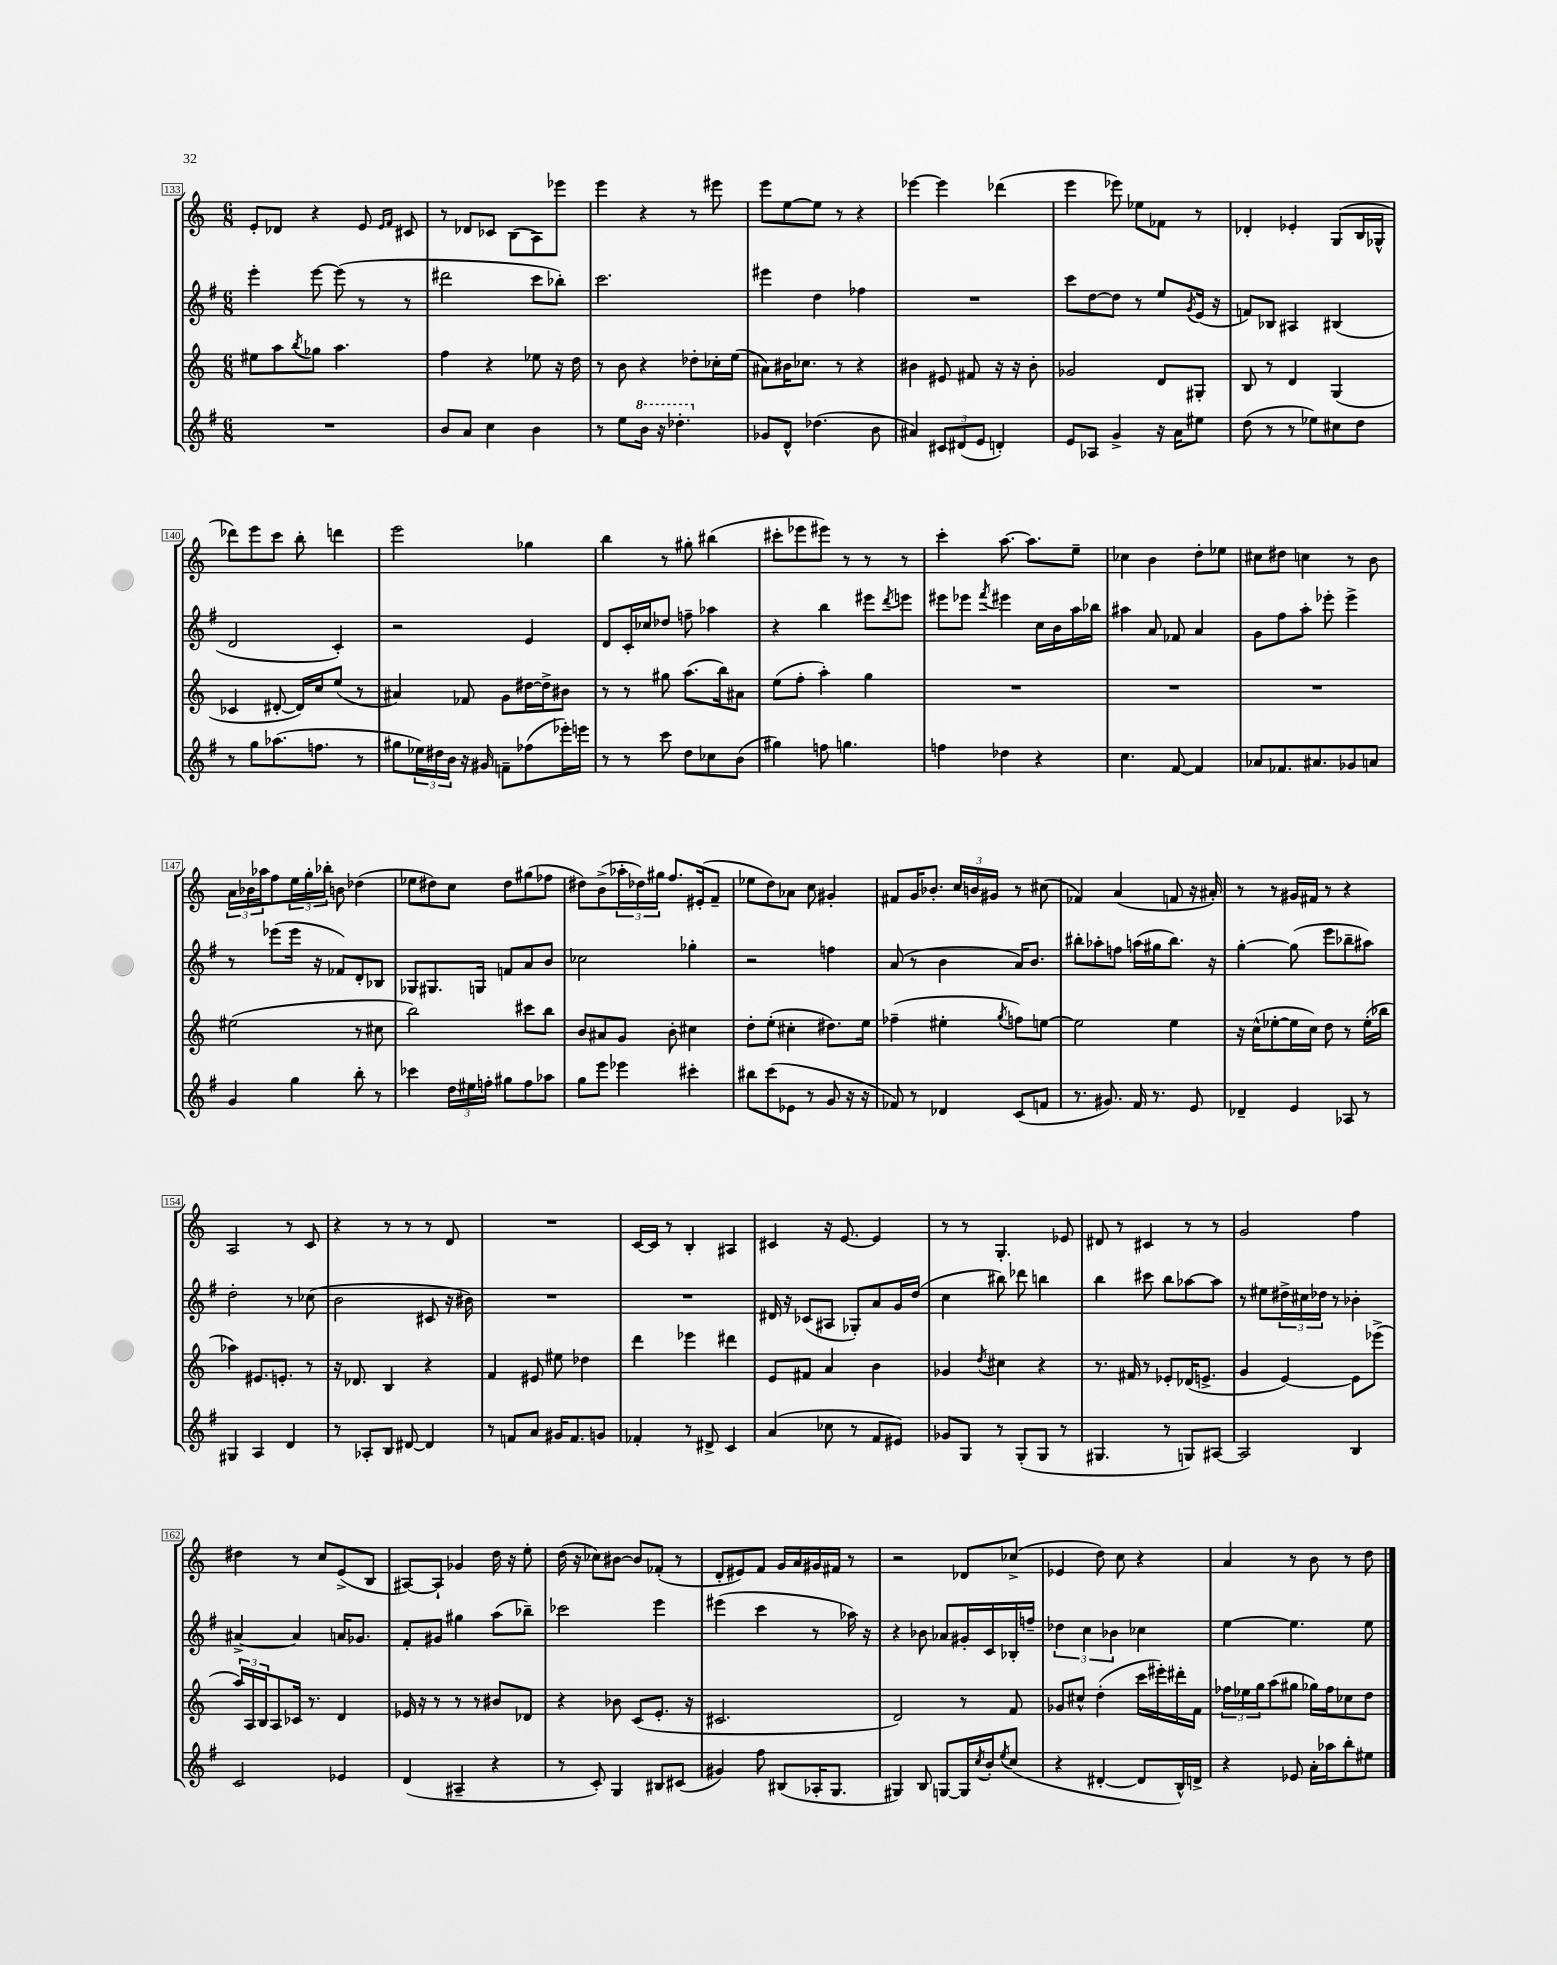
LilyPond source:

<<
\new StaffGroup <<
\new Staff = "s0" {
    \clef treble \key c \major \numericTimeSignature \time 6/8
    e'8-. des'8 r4 e'8 \grace { e'16 f'16 } cis'8 |
    r8 des'8 ces'8 b8( a8) ees'''8 |
    e'''4 r4 r8 eis'''8 |
    e'''8 e''8~ e''8 r8 r4 |
    ees'''4~ ees'''4 des'''4( |
    e'''4 ees'''8) ees''8 fes'8 r8 |
    des'4-. ees'4-. g8( b16 ges16-^ |
    des'''8) e'''8 c'''8 b''8-. d'''4 |
    e'''2 ges''4 |
    b''4 r8 gis''8-. bis''4( |
    cis'''8-. ees'''8 eis'''8) r8 r8 r8 |
    c'''4-. a''8.~ a''8. e''8-- |
    ces''4 b'4 d''8-. ees''8 |
    cis''8 dis''8 c''4 r8 b'8 |
    \tuplet 3/2 { a'16 bes'16 aes''16 } f''8 \tuplet 3/2 { e''16 g''16-. bes''16-. } b'8 des''4( |
    ees''8 dis''8) c''8 dis''8 gis''8( fes''8 |
    dis''8) b'8->( \tuplet 3/2 { aes''16-. des''16) gis''16 } f''8. eis'16-.( f'8-- |
    ees''8 d''8) aes'8 c''8 gis'4-. |
    fis'8 g'16 bes'8.-. \tuplet 3/2 { c''16 b'16 gis'16 } r8 cis''8( |
    fes'4) a'4( f'8 r16 ais'16-.) |
    r8 r8 gis'16 fis'16 r8 r4 |
    a2 r8 c'8 |
    r4 r8 r8 r8 d'8 |
    R2. |
    c'16~ c'16 r8 b4-. ais4 |
    cis'4 r16 e'8.~ e'4 |
    r8 r8 g4.-. ees'8 |
    dis'8 r8 cis'4 r8 r8 |
    g'2 f''4 |
    dis''4 r8 c''8 e'8->( b8 |
    ais8~) ais8-! ges'4 d''16 r16 e''8-. |
    d''16( r16 ces''8) bis'8~ bis'8 fes'8-.( r8 |
    d'8-. eis'8) f'8 g'16 a'16 gis'16 fis'16 r8 |
    r2 des'8 ces''8->( |
    ees'4 d''8) c''8 r4 |
    a'4 r8 b'8 r8 d''8 \bar "|." |
}
\new Staff = "s1" {
    \clef treble \key g \major \numericTimeSignature \time 6/8
    e'''4-. e'''8~ e'''8( r8 r8 |
    dis'''2 c'''8 bes''8-.) |
    c'''2. |
    eis'''4 d''4 fes''4 |
    R2. |
    c'''8 d''8~ d''8 r8 e''8 \acciaccatura { g'8 } e'16( r16 |
    f'8) bes8 ais4 bis4( |
    d'2 c'4-.) |
    r2 e'4 |
    d'8 c'16-. ces''16 des''8 f''8-- aes''4 |
    r4 b''4 eis'''8 \acciaccatura { d'''8 } e'''8 |
    eis'''8 ees'''8 \acciaccatura { fis'''8 } eis'''4 c''16 b'16 a''16 bes''16 |
    ais''4 a'8 fes'8 a'4 |
    g'8 fis''8 a''8-. ees'''8-. ees'''4-> |
    r8 ees'''8( ees'''16 r16 fes'8) d'8-. bes8 |
    ges8 gis8. g16 f'8 a'8 b'8 |
    ces''2 ges''4-. |
    r2 f''4 |
    a'8( r8 b'4 a'16) b'8. |
    bis''8-. aes''8-. f''8 a''16( gis''16 bis''8.) r16 |
    g''4~-. g''8( e'''8 bes''8-- ais''8) |
    d''2-. r8 ces''8( |
    b'2 cis'8 r16 bis'16) |
    R2. |
    R2. |
    dis'16 r16 ces'8( ais8 ges8-.) a'8 g'16 d''16( |
    c''4 bis''8) des'''8 b''4 |
    b''4 cis'''8 b''8 aes''8~ aes''8 |
    r8 eis''8 \tuplet 3/2 { dis''16-> cis''16 des''16 } r8 bes'4-. |
    ais'4~-> ais'4 a'16 ges'8. |
    fis'8-. gis'8 gis''4 a''8( bes''8--) |
    ces'''2 e'''4 |
    eis'''4( c'''4 r8 aes''16) r16 |
    r4 bes'8 aes'8 gis'16-. c'16 bes16-. f''16-- |
    \tuplet 3/2 { des''4 c''4 bes'4 } ces''4 |
    e''4~ e''4. e''8 \bar "|." |
}
\new Staff = "s2" {
    \clef treble \key c \major \numericTimeSignature \time 6/8
    eis''8 a''8 \acciaccatura { b''8 } ges''8 a''4. |
    f''4 r4 ees''8 r16 d''16 |
    r8 b'8 r4 des''8-. ces''16-. e''16( |
    ais'8) bis'16 ces''8. r8 r4 |
    bis'4 eis'8 fis'8 r16 r16 bis'8-. |
    ges'2 d'8 gis8-. |
    b8 r8 d'4 g4( |
    ces'4 dis'8~-. dis'16) c''16 e''8( r8 |
    ais'4) fes'8 g'8 dis''16~ dis''16-> bis'8 |
    r8 r8 gis''8 a''8.( b''16) ais'8 |
    e''8( f''8-. a''4-.) g''4 |
    R2. |
    R2. |
    R2. |
    eis''2( r8 cis''8 |
    b''2) cis'''8 b''8 |
    b'8 ais'8 g'8 b'8-. cis''4 |
    d''8-. e''8-.( cis''4-. dis''8.) e''16 |
    fes''4--( eis''4-. \acciaccatura { g''8 } f''8) e''8~ |
    e''2 e''4 |
    r16 c''16-^( ees''8~-. ees''16 c''16) d''8 r8 ees''16-.( bes''16 |
    aes''4) eis'8. e'8.-. r8 |
    r16 des'8. b4 r4 |
    f'4 eis'8 eis''8 des''4 |
    d'''4 ees'''4 dis'''4 |
    e'8 fis'8 a'4 b'4 |
    ges'4 \acciaccatura { d''8 } cis''4 r4 |
    r8. fis'16 r8 ees'8-. des'16( e'8.-> |
    g'4 e'4~) e'8 ees'''8->( |
    \tuplet 3/2 { a''16) a16 b16 } a8 ces'16 r8. d'4 |
    ees'16 r16 r8 r8 r8 bis'8 des'8 |
    r4 bes'8 c'8( e'8.-. r16 |
    cis'2. |
    d'2) r8 f'8 |
    ges'8 cis''8-^ d''4-.( c'''16 eis'''16-.) dis'''16-. f'16 |
    \tuplet 3/2 { fes''16 ees''16 g''16 } a''8( gis''8 ges''16) fes''16 ces''8 d''8 \bar "|." |
}
\new Staff = "s3" {
    \clef treble \key g \major \numericTimeSignature \time 6/8
    R2. |
    b'8 a'8 c''4 b'4 |
    r8 e''8 \ottava #1 b''16 r16 des'''4.-. \ottava #0 |
    ges'8 d'8-^ des''4.( b'8 |
    ais'4) \tuplet 3/2 { cis'8 dis'8( e'8 } d'4-.) |
    e'8 aes8 g'4-> r16 a'16 eis''8 |
    d''8( r8 r8 ees''8) cis''8 d''8 |
    r8 g''8 aes''8.( f''8. r8 |
    gis''8 \tuplet 3/2 { ees''16) dis''16 b'16 } r16 gis'16 f'8-- fes''8( ees'''16-.) e'''16 |
    r8 r8 c'''8 d''8 ces''8 b'8( |
    gis''4) f''8 g''4. |
    f''4 des''4 r4 |
    c''4. fis'8~ fis'4 |
    aes'8 fes'8. ais'8. ges'8 a'8 |
    g'4 g''4 b''8-. r8 |
    ces'''4 \tuplet 3/2 { d''16 eis''16 f''16-. } gis''8 f''8 aes''8 |
    g''8 e'''8 ees'''4 cis'''4-. |
    bis''8 c'''8( ees'8 r8 g'8 r16 r16 |
    fes'8) r8 des'4 c'8( f'8 |
    r8. gis'8.) fis'16 r8. e'8 |
    des'4-- e'4 aes8 r8 |
    gis4 a4 d'4 |
    r8 aes8-. b8 dis'8~ dis'4 |
    r8 f'8 a'8 gis'16 f'8. g'8 |
    fes'4-. r8 dis'8-> c'4 |
    a'4( ces''8 r8 fis'8 eis'8) |
    ges'8 g8 r8 g8-.( g8 r8 |
    gis4. r8 g8) ais8~ |
    ais2 b4 |
    c'2 ees'4 |
    d'4( ais4-- r4 |
    r8 c'8-.) g4 bis8 cis'8( |
    gis'4) fis''8 bis8( aes16-. g8. |
    gis4) b8 g8~ g16 \acciaccatura { c''8 } b'16-. \acciaccatura { e''8 } c''8( |
    r4 dis'4~-. dis'8 b16-^) d'16-> |
    r4 ees'8 a'16-. aes''16 b''8-. eis''8 \bar "|." |
}
>>
>>
\layout { \context { \Score currentBarNumber = #133 \override BarNumber.stencil = #(make-stencil-boxer 0.1 0.3 ly:text-interface::print) } }
